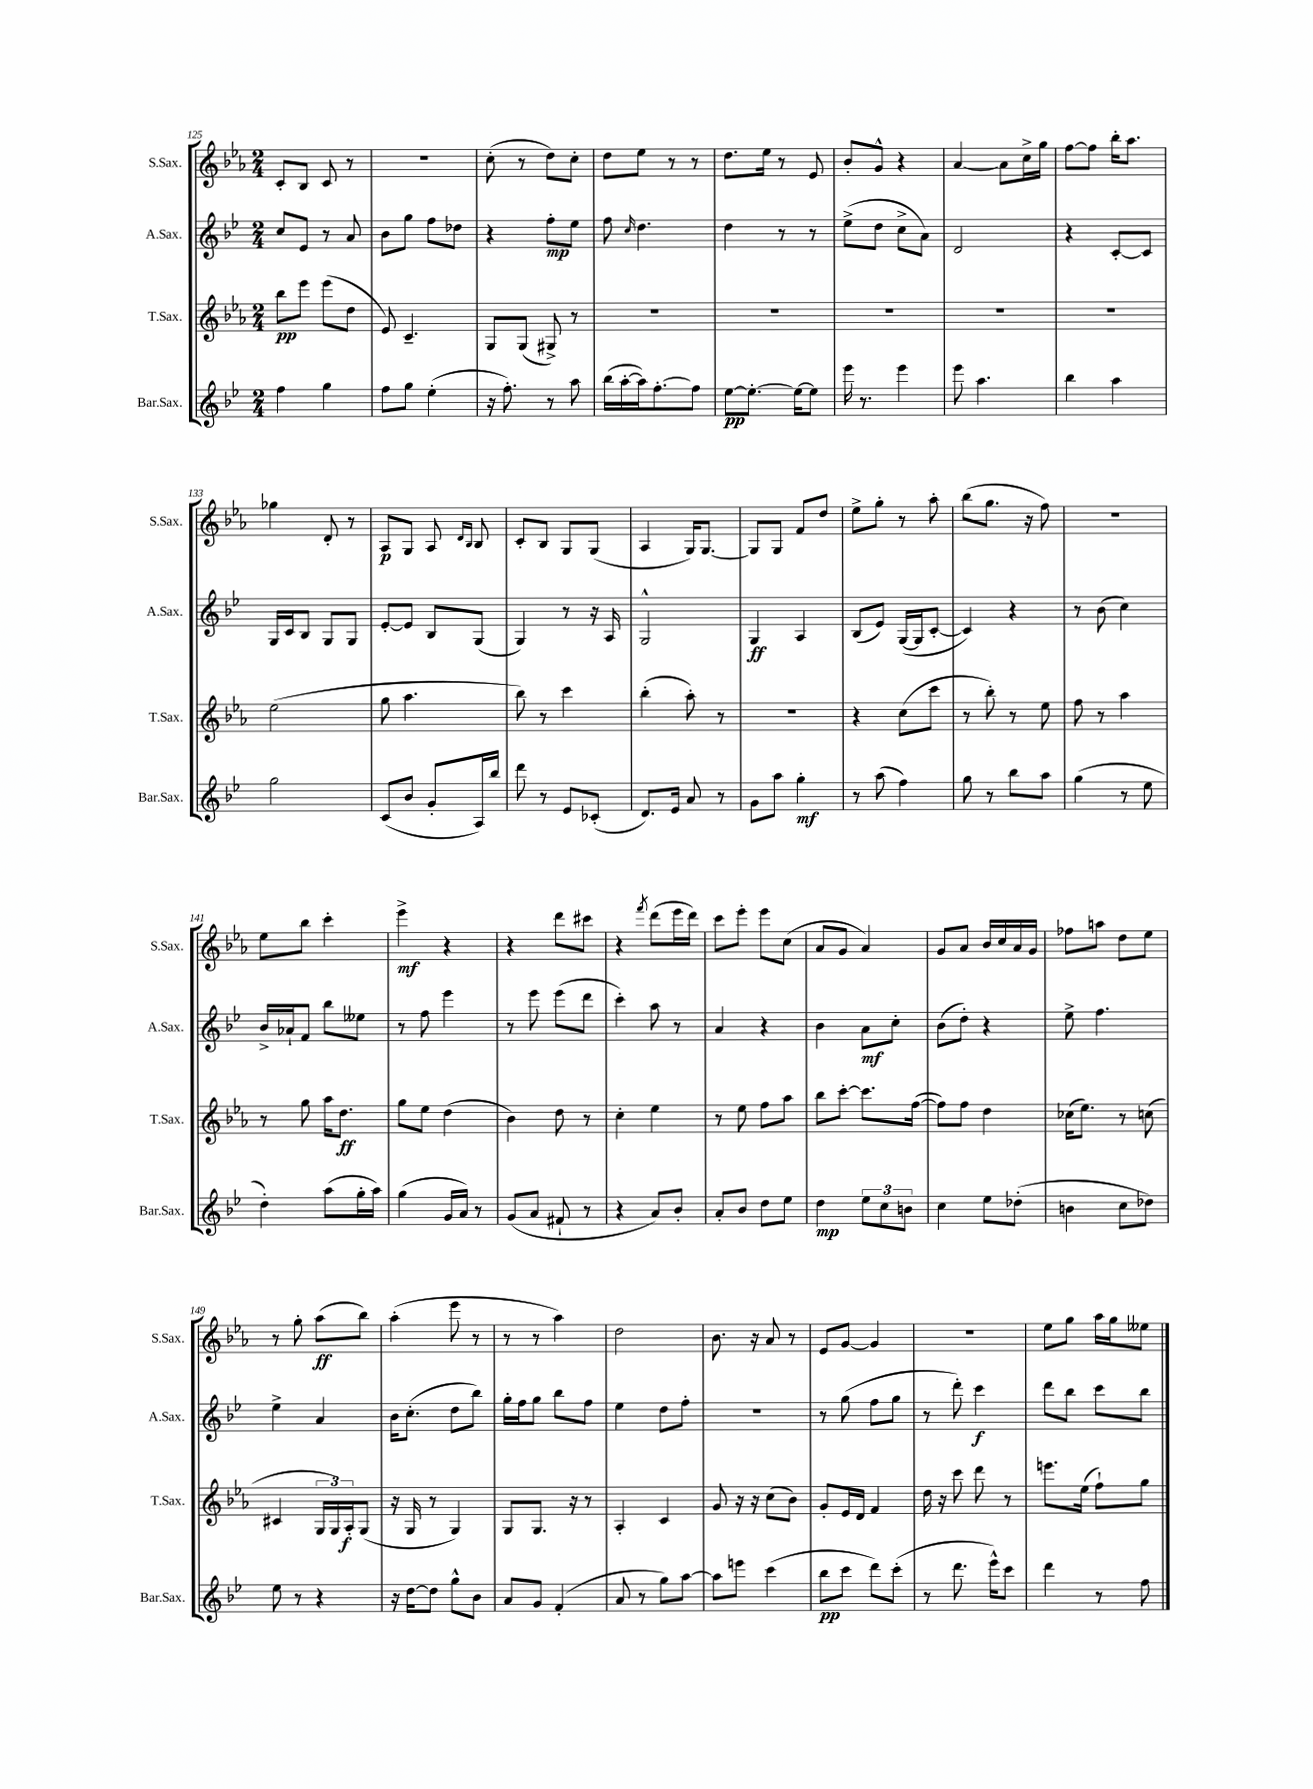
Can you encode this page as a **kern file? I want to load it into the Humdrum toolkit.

**kern	**kern	**kern	**kern
*staff4	*staff3	*staff2	*staff1
*clefG2	*clefG2	*clefG2	*clefG2
*k[b-e-]	*k[b-e-a-]	*k[b-e-]	*k[b-e-a-]
*M2/4	*M2/4	*M2/4	*M2/4
4ff\	8bb-\L	8cc/L	8c'/L
.	8eee-\J	8e-/J	8B-/J
4gg\	(8eee-\L	8r	8c/
.	8dd\J	8a/	8r
=	=	=	=
8ff\L	8e-/)	8b-\L	2r
8gg\J	4.c~/	8gg\J	.
(4ee-'\	.	8ff\L	.
.	.	8dd-\J	.
=	=	=	=
16r	8G/L	4r	(8cc'\
8.ff'\)	.	.	.
.	(8G/J	.	8r
8r	8G#^/)	8ff'\L	8dd\L)
8aa\	8r	8ee-\J	8cc'\J
=	=	=	=
(16bb-\LL	2r	8ff\	8dd\L
[16aa'\	.	.	.
.	.	16qqcc/	.
16aa\]J)	.	4.dd\	8ee-\J
[8.ff'\	.	.	.
.	.	.	8r
8ff\]J	.	.	8r
=	=	=	=
[8ee-\L	2r	4dd\	8.dd\L
8.ee-'\_J	.	.	.
.	.	.	16ee-\Jk
.	.	8r	8r
16ee-\_LK	.	.	.
8ee-\]J	.	8r	8e-/
=	=	=	=
16eee-\	2r	(8ee-^\L	8b-'/L
8.r	.	.	.
.	.	8dd\J	8g^^/J
4eee-\	.	8cc^\L	4r
.	.	8a\J)	.
=	=	=	=
8eee-\	2r	2d/	[4a-/
4.aa\	.	.	.
.	.	.	8a-\]L
.	.	.	16cc^\L
.	.	.	16gg\JJ
=	=	=	=
4bb-\	2r	4r	[8ff\L
.	.	.	8ff\]J
4aa\	.	[8c'/L	16bb-'\LK
.	.	.	8.aa-\J
.	.	8c/]J	.
=	=	=	=
2gg\	(2ee-\	16G/LL	4gg-\
.	.	16c/J	.
.	.	8B-/J	.
.	.	8G/L	8d'/
.	.	8G/J	8r
=	=	=	=
(8c/L	8gg\	[8e-'/L	8A-/L
8b-/J	4.aa-\	8e-/]J	8G/J
8g'/L	.	8B-/L	8A-/
.	.	.	16qqd/LL
.	.	.	16qqB-/JJ
16A/L)	.	(8G/J	8B-/
16bb-/JJ	.	.	.
=	=	=	=
8ddd\	8bb-\)	4G/)	8c'/L
8r	8r	.	8B-/J
8e-/L	4ccc\	8r	8G/L
(8c-'/J	.	16r	(8G/J
.	.	16A/	.
=	=	=	=
8.d/L)	(4bb-'\	2G^^/	4A-/
16e-/Jk	.	.	.
8a/	8aa-'\)	.	16G/LK)
.	.	.	[8.G/J
8r	8r	.	.
=	=	=	=
8g\L	2r	4G/	8G/]L
8aa\J	.	.	8G/J
4gg'\	.	4A/	8f/L
.	.	.	8dd/J
=	=	=	=
8r	4r	(8B-/L	8ee-^\L
(8aa\	.	8e-/J)	8gg'\J
4ff\)	(8cc\L	([16G/LL	8r
.	.	16G/]J	.
.	8ccc\J	[8c'/J	8aa-'\
=	=	=	=
8gg\	8r	4c/])	(8bb-\L
8r	8bb-'\)	.	8.gg\J
8bb-\L	8r	4r	.
.	.	.	16r
8aa\J	8ee-\	.	8ff\)
=	=	=	=
(4gg\	8ff\	8r	2r
.	8r	(8b-\	.
8r	4aa-\	4cc\)	.
8ee-\	.	.	.
=	=	=	=
4dd'\)	8r	16b-^/LL	8ee-\L
.	.	16a-`/J	.
.	8gg\	8f/J	8bb-\J
(8aa\L	16aa-\LK	8bb-\L	4ccc'\
.	8.dd\J	.	.
16gg'\L	.	8ee--\J	.
16aa\JJ)	.	.	.
=	=	=	=
(4gg\	8gg\L	8r	4eee-^\
.	8ee-\J	8ff\	.
16g/LL	(4dd\	4eee-\	4r
16a/JJ)	.	.	.
8r	.	.	.
=	=	=	=
(8g/L	4b-\)	8r	4r
8a/J	.	8eee-\	.
8f#`/	8dd\	(8eee-\L	8ddd\L
8r	8r	8ddd\J	8ccc#\J
=	=	=	=
4r	4cc'\	4ccc'\)	4r
.	.	.	8qfff/
8a/L)	4ee-\	8aa\	(8ddd\L
8b-'/J	.	8r	16eee-\L
.	.	.	16ddd\JJ)
=	=	=	=
8a'/L	8r	4a/	8ccc\L
8b-/J	8ee-\	.	8eee-'\J
8dd\L	8ff\L	4r	8eee-\L
8ee-\J	8aa-\J	.	(8cc\J
=	=	=	=
4dd\	8bb-\L	4b-\	8a-/L
.	[8ccc'\J	.	8g/J
12ee-\L	8.ccc\]L	8a\L	4a-/)
12cc\	.	.	.
.	.	8cc'\J	.
12b\J	.	.	.
.	([16ff\Jk	.	.
=	=	=	=
4cc\	8ff\]L)	(8b-\L	8g/L
.	8ff\J	8dd'\J)	8a-/J
8ee-\L	4dd\	4r	16b-/LL
.	.	.	16cc/
(8dd-'\J	.	.	16a-/
.	.	.	16g/JJ
=	=	=	=
4b\	(16cc-\LK	8ee-^\	8ff-\L
.	8.ee-\J)	.	.
.	.	4.ff\	8aa\J
8cc\L	8r	.	8dd\L
8dd-\J)	(8cc\	.	8ee-\J
=	=	=	=
8ee-\	4c#/	4ee-^\	8r
8r	.	.	8gg'\
4r	24G/LL	4a/	(8aa-\L
.	24G/)	.	.
.	24A-'/J	.	.
.	(8G/J	.	8bb-\J)
=	=	=	=
16r	16r	16b-\LK	(4aa-'\
[16dd\LK	16G/	(8.cc'\J	.
8dd\]J	8r	.	.
8gg^^\L	4G/)	8dd\L	8eee-\
8b-\J	.	8bb-\J)	8r
=	=	=	=
8a/L	8G/L	16gg'\LL	8r
.	.	16ff\J	.
8g/J	8.G/J	8gg\J	8r
(4f'/	.	8bb-\L	4aa-\)
.	16r	.	.
.	8r	8ff\J	.
=	=	=	=
8a/	4A-'/	4ee-\	2dd\
8r	.	.	.
8gg\L)	4c/	8dd\L	.
[8aa\J	.	8ff'\J	.
=	=	=	=
8aa\]L	8g/	2r	8.b-\
8eee\J	16r	.	.
.	16r	.	16r
(4ccc\	(8cc\L	.	8a-/
.	8b-\J)	.	8r
=	=	=	=
8bb-\L	8g'/L	8r	8e-/L
8ccc\J	16e-/L	(8gg\	[8g/J
.	16d/JJ	.	.
8ddd\L)	4f/	8ff\L	4g/]
(8ccc'\J	.	8gg\J	.
=	=	=	=
8r	16dd\	8r	2r
.	16r	.	.
8.ddd\	8ccc\	8ddd'\)	.
.	8ddd\	4ccc\	.
16eee-^^\LK)	.	.	.
8ccc\J	8r	.	.
=	=	=	=
4ddd\	8.eee\L	8ddd\L	8ee-\L
.	.	8bb-\J	8gg\J
.	(16ee-\Jk	.	.
8r	8ff`\L)	8ccc\L	16aa-\LL
.	.	.	16gg\J
8ff\	8gg\J	8bb-\J	8ee--\J
==	==	==	==
*-	*-	*-	*-
